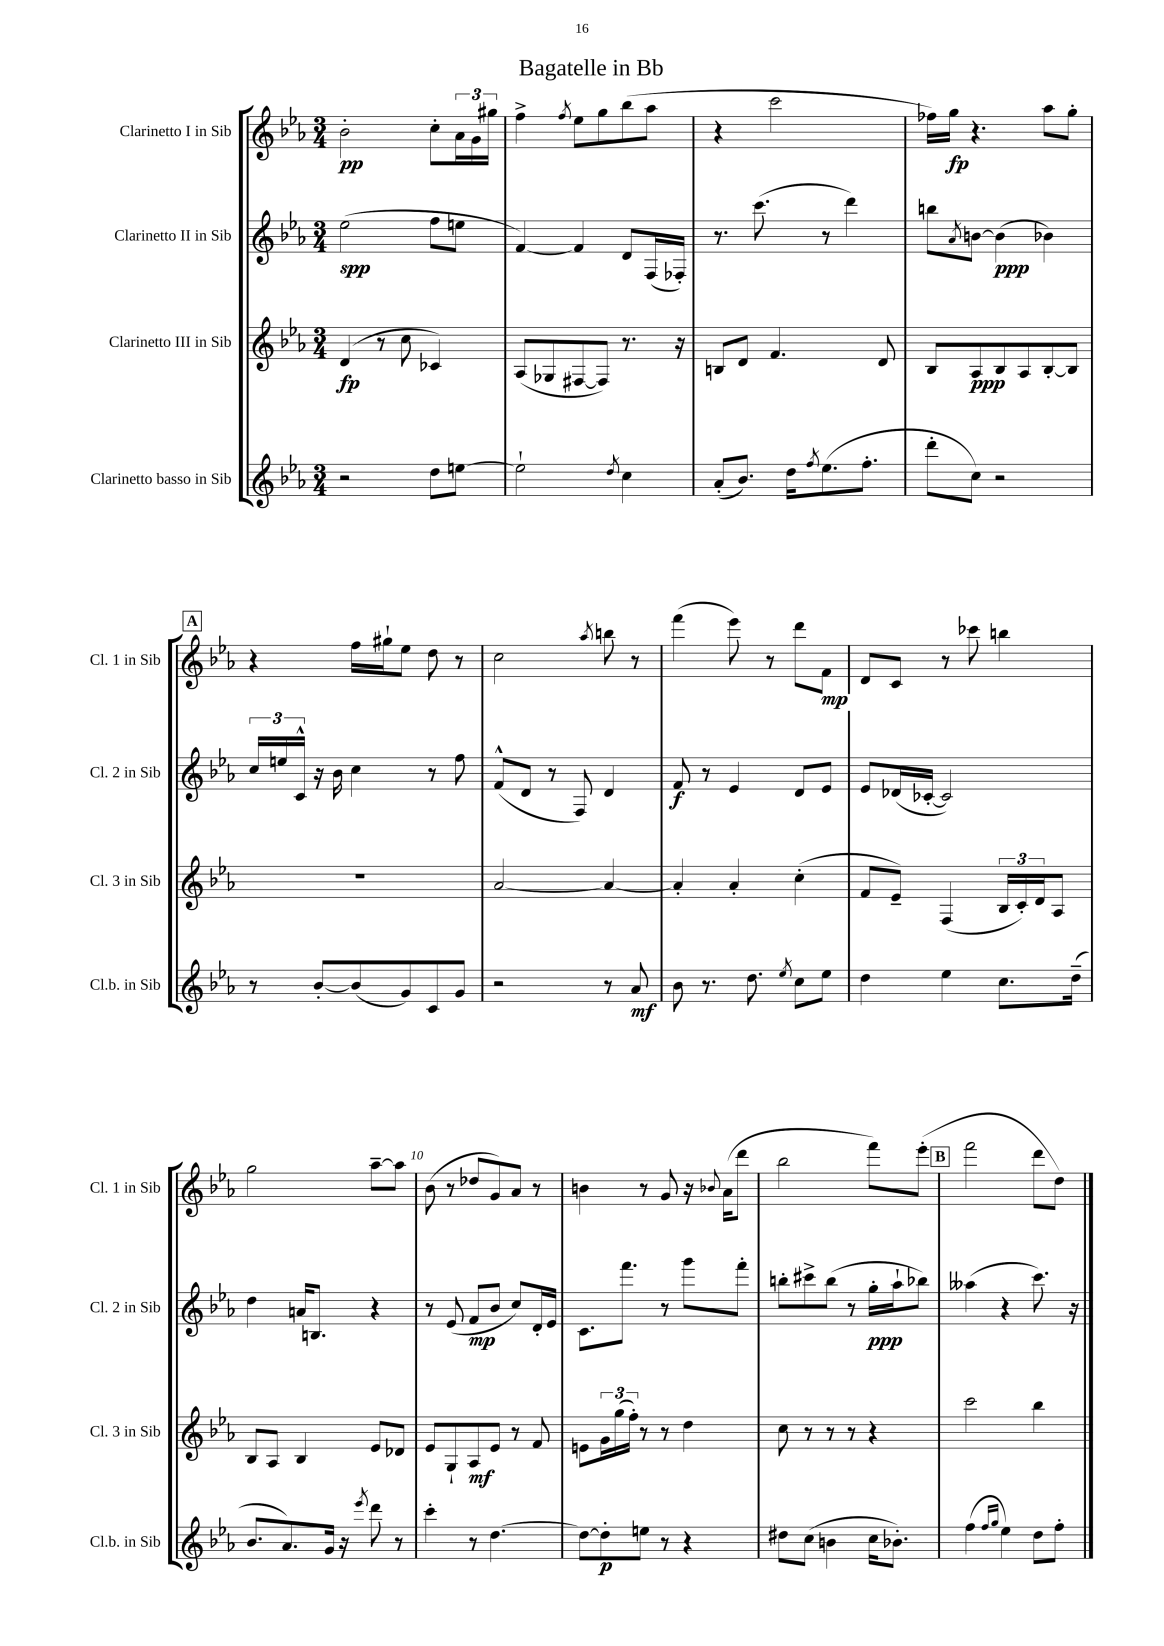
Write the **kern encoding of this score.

**kern	**kern	**kern	**kern
*staff4	*staff3	*staff2	*staff1
*clefG2	*clefG2	*clefG2	*clefG2
*k[b-e-a-]	*k[b-e-a-]	*k[b-e-a-]	*k[b-e-a-]
*M3/4	*M3/4	*M3/4	*M3/4
2r	(4d	(2ee-	2b-'
.	8r	.	.
.	8cc	.	.
8dd	4c-)	8ff	8cc'
[8ee	.	8ee	24a-
.	.	.	24g
.	.	.	24gg#
=	=	=	=
2ee`]	(8A-	[4f)	4ff^
.	8G-	.	.
.	.	.	8qff
.	[8F#	4f]	8ee-
.	8F#])	.	8gg
8qdd	.	.	.
4cc	8.r	8d	(8bb-
.	.	(16F	8aa-
.	16r	16F-')	.
=	=	=	=
(8a-'	8B	8.r	4r
8.b-)	8d	.	.
.	.	(8.ccc	.
.	4.f	.	2ccc
16dd	.	.	.
8qff	.	.	.
(8.ee-	.	8r	.
.	.	4ddd)	.
8.ff'	.	.	.
.	8d	.	.
=	=	=	=
8ddd'	8B-	8bb	16ff-)
.	.	.	16gg
.	.	8qa-	.
8cc)	8A-	[8b	4.r
2r	8B-	(4b]	.
.	8A-	.	.
.	[8B-'	4b-)	8aa-
.	8B-]	.	8gg'
=	=	=	=
8r	2.r	24cc	4r
.	.	24ee	.
.	.	24c^^	.
[8b-'	.	16r	.
.	.	16b-	.
(8b-]	.	4cc	16ff
.	.	.	16gg#`
8g)	.	.	8ee-
8c	.	8r	8dd
8g	.	8ff	8r
=	=	=	=
2r	[2a-	(8f^^	2cc
.	.	8d	.
.	.	8r	.
.	.	8F)	.
.	.	.	8qaa-
8r	4a-_	4d	8bb
8a-	.	.	8r
=	=	=	=
8b-	4a-']	8f	(4fff
8.r	.	8r	.
.	4a-'	4e-	8eee-)
8.dd	.	.	.
.	.	.	8r
8qee-	.	.	.
8cc	(4cc'	8d	8ddd
8ee-	.	8e-	8f
=	=	=	=
4dd	8f	8e-	8d
.	8e-~)	(16d-	8c
.	.	[16c-'	.
4ee-	(4F	2c-])	8r
.	.	.	8ccc-
8.cc	24B-	.	4bb
.	24c')	.	.
.	24d	.	.
.	8A-	.	.
(16dd~	.	.	.
=	=	=	=
8.b-	8B-	4dd	2gg
.	8A-	.	.
8.a-)	.	.	.
.	4B-	16a	.
.	.	8.B	.
16g	.	.	.
16r	.	.	.
8qeee-	.	.	.
8ddd	8e-	4r	[8aa-~
8r	8d-	.	8aa-]
=	=	=	=
4ccc'	8e-	8r	(8b-
.	8G`	(8e-	8r
8r	8A-	8f	8dd-
[4.dd	8e-	8b-	8g)
.	8r	8cc)	8a-
.	8f	16d'	8r
.	.	16e-	.
=	=	=	=
8dd_	8e	8.c	4b
8dd']	24g	.	.
.	(24gg	.	.
.	.	8.fff	.
.	24ff')	.	.
8ee	8r	.	8r
8r	8r	8r	8g
4r	4dd	8ggg	16r
.	.	.	8qqb-
.	.	.	(16a-
.	.	8fff'	8ddd
=	=	=	=
8dd#	8cc	8bb'	2bb-
(8cc	8r	8ccc#^	.
4b	8r	(8bb	.
.	8r	8r	.
16cc	4r	16gg'	8fff)
8.b-')	.	16aa-`	.
.	.	8bb-)	(8eee-'
=	=	=	=
(4ff	2ccc	(4aa--	2fff
16qqff	.	.	.
16qqgg	.	.	.
4ee-)	.	4r	.
8dd	4bb-	8.ccc)	8ddd
8ff'	.	.	8dd)
.	.	16r	.
==	==	==	==
*-	*-	*-	*-
